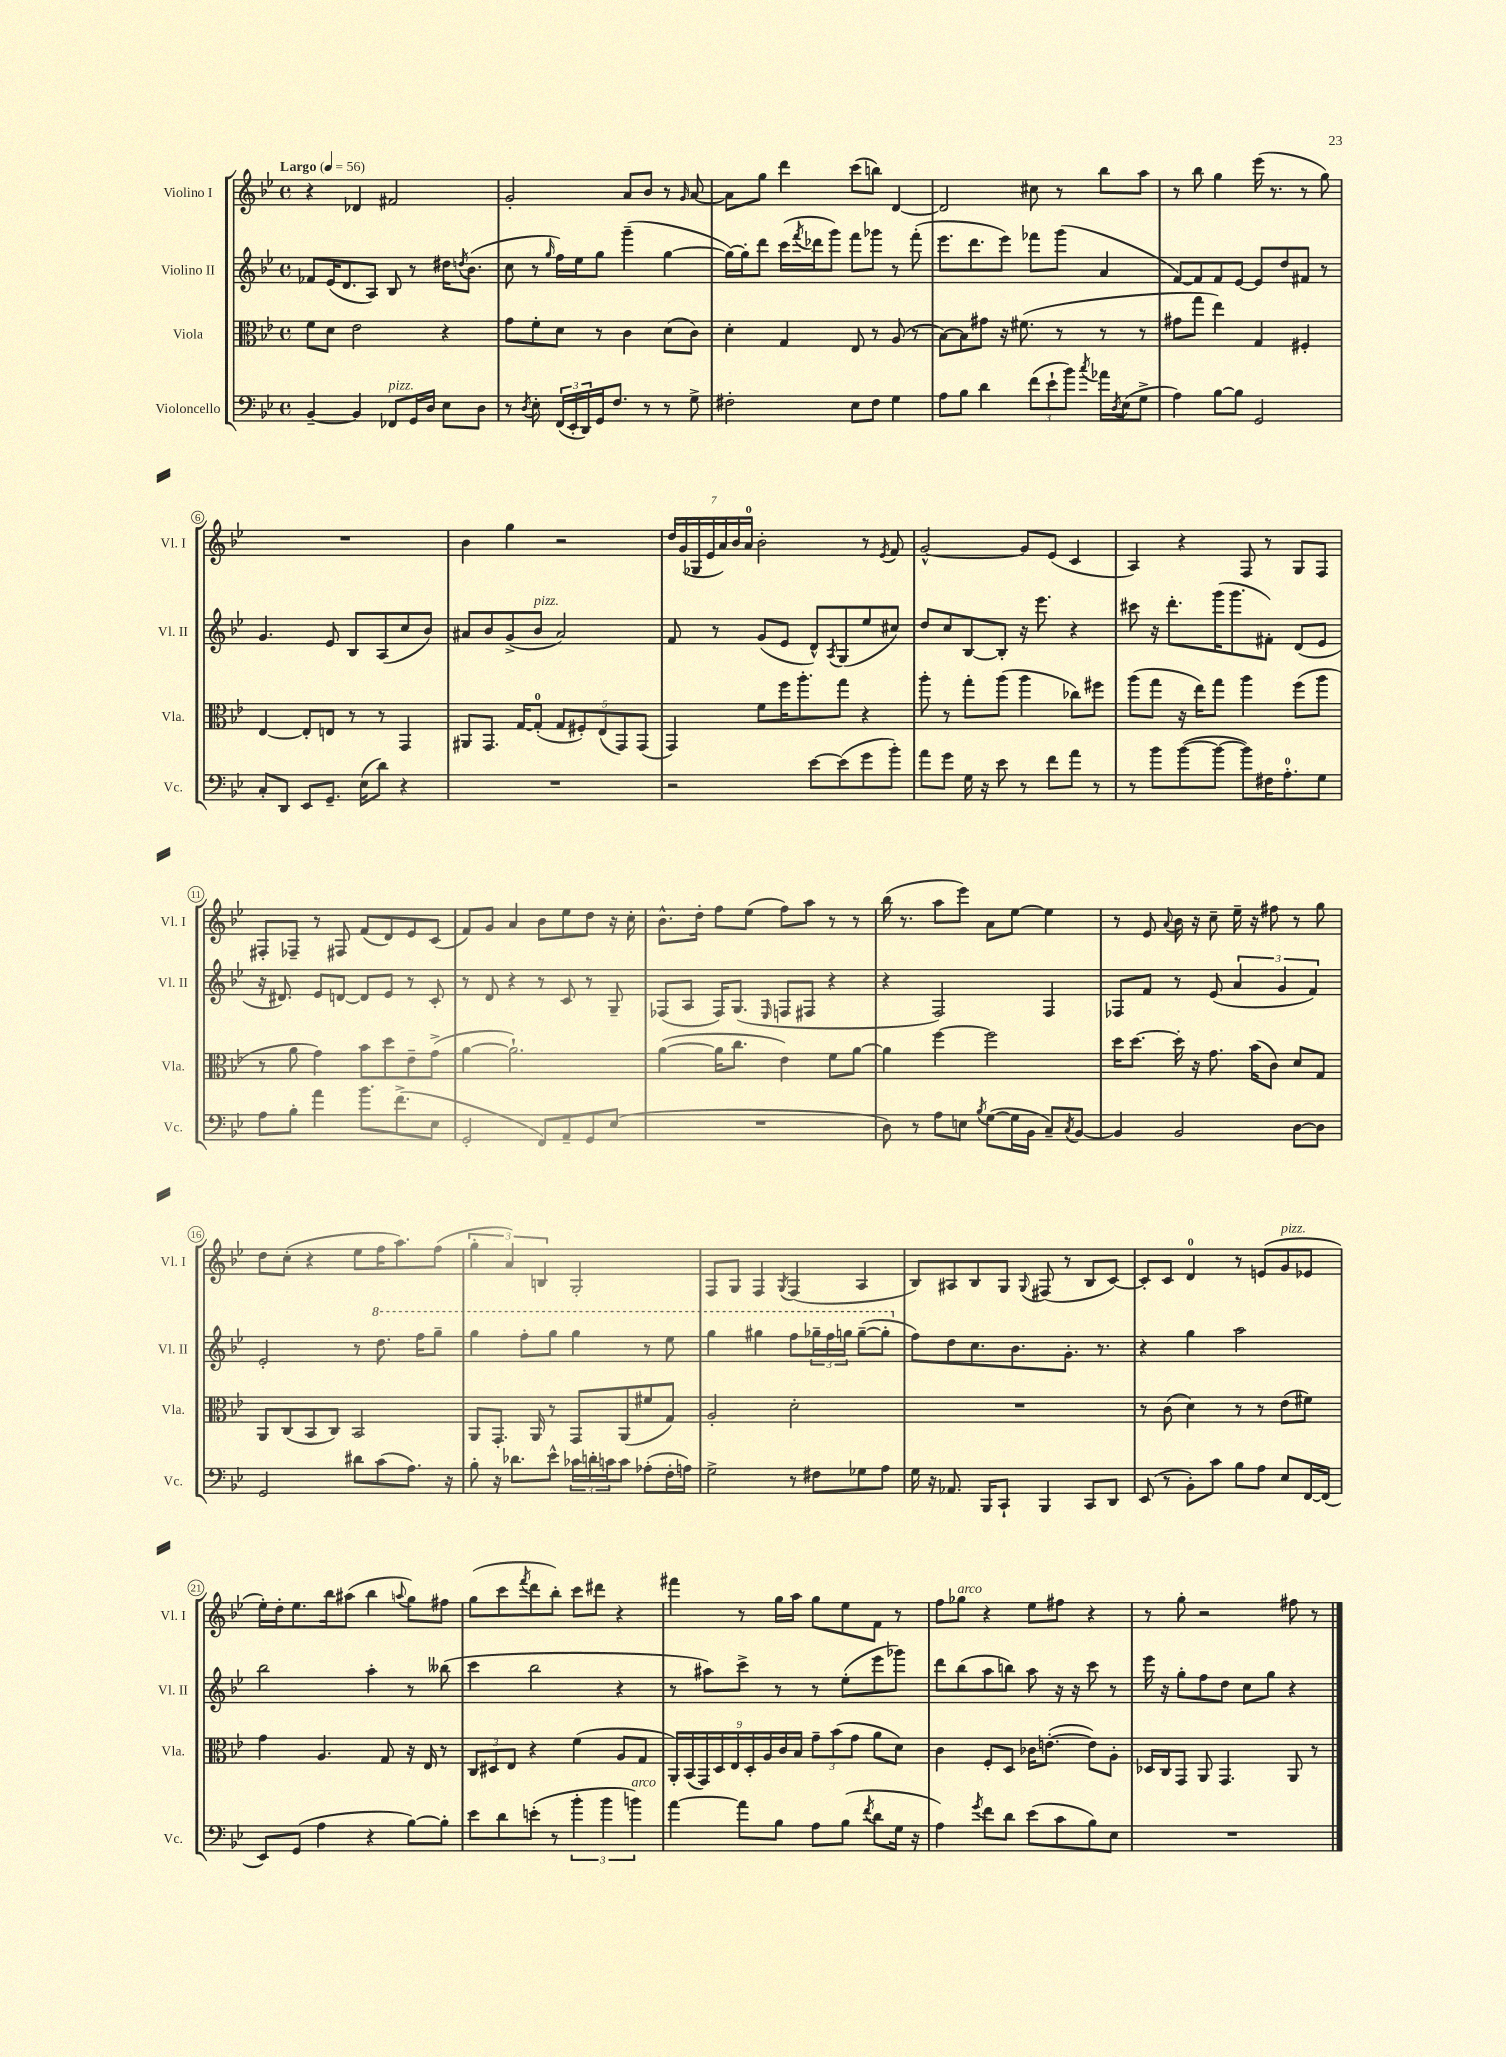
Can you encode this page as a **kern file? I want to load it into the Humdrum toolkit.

**kern	**kern	**kern	**kern
*part4	*part3	*part2	*part1
*staff4	*staff3	*staff2	*staff1
*I"Violoncello	*I"Viola	*I"Violino II	*I"Violino I
*I'Vc.	*I'Vla.	*I'Vl. II	*I'Vl. I
*clefF4	*clefC3	*clefG2	*clefG2
*k[b-e-]	*k[b-e-]	*k[b-e-]	*k[b-e-]
*M4/4	*M4/4	*M4/4	*M4/4
*met(c)	*met(c)	*met(c)	*met(c)
*MM56	*MM56	*MM56	*MM56
=1	=1	=1	=1
!	!	!	!LO:TX:a:B:t=Largo
[4BB-~/	8f\L	8f-X/L	4r
.	8d\J	(16e-/K	.
.	.	8.d/	.
4BB-/]	2e-\	.	4d-X/
.	.	8A/J)	.
!LO:TX:a:i:t=pizz.	!	!	!
8FF-X/L	.	8B-/	2f#X/
16GG/L	.	8r	.
16D/JJ	.	.	.
8E-\L	4r	16dd#X\KL	.
.	.	8qddn/	.
.	.	(8.b-\J	.
8D\J	.	.	.
=2	=2	=2	=2
8r	8g\L	8cc\	2g'/
8qD/	.	.	.
8E-'\	8f'\	8r	.
.	.	16qqgg/	.
(24FF/LL	8d\J	16ff\LL)	.
24EE-'/	.	.	.
.	.	16ee-\J	.
24DD/)	.	.	.
16GG/J	8r	8gg\J	.
8.F/J	.	.	.
.	4c\	(4ggg~\	8a/L
8r	.	.	8b-/J
8r	(8d\L	[4gg\	8r
.	.	.	16qqg/
8G^\	8c\J)	.	[8a/
=3	=3	=3	=3
2F#X'\	4d'\	16gg\LL_)	8a\L]
.	.	16gg'\J]	.
.	.	8ddd\J	8gg\J
.	4G/	(16ccc\LL	4ddd\
.	.	8qfff/	.
.	.	16ddd-X\J	.
.	.	8ggg\J)	.
8E-\L	8E-/	8fff\L	(8ccc\L
8F#\J	8r	8ggg-X\J	8bbn\J)
4G\	(8A/	8r	[4d/
.	8r	(8fff'\	.
=4	=4	=4	=4
8A\L	[8B-\L)	8.eee-\L	2d/]
8B-\J	8B-\]	.	.
.	.	8.ddd\	.
4d\	8g#X\J	.	.
.	16r	8eee-\J)	.
.	(8.f#X\	.	.
(12f\L	.	8fff-X\L	8cc#X\
12e-`\	.	.	.
.	8r	(8ggg\J	8r
12b-\J)	.	.	.
8qcc/	.	.	.
16a-X\LL	8r	4a/	8bb-\L
8qD/	.	.	.
(16E-\J	.	.	.
8G^\J	8r	.	8aa\J
=5	=5	=5	=5
4A\)	8g#X\L	[8f/L)	8r
.	8gg\J	8f/]	8bb-\
[8B-\L	4ee-\)	8f/	4gg\
8B-\J]	.	[8e-/J	.
2GG/	4G/	8e-/L]	(16eee-\
.	.	.	8.r
.	.	8dd/	.
.	4F#X'/	8f#X/J	8r
.	.	8r	8gg\)
!!LO:LB:g=z
=6	=6	=6	=6
8C'/L	[4E-/	4.g/	1r
8DD/J	.	.	.
8EE-/L	8E-'/L]	.	.
8.GG~/J	8En/J	8e-/	.
.	8r	8B-/L	.
(16E-\KL	.	.	.
8d\J)	8r	(8A/	.
4r	4GG/	8cc/	.
.	.	8b-/J)	.
=7	=7	=7	=7
1r	8AA#X/L	8a#X/L	4b-\
.	8.GG/J	8b-/	.
.	.	(8g^/	4gg\
.	[16G/KL	.	.
!	!	!LO:TX:a:i:t=pizz.	!
.	(8G'/J]	8b-/J	.
.	10G/L	2a#/)	2r
.	10F#X'/)	.	.
.	(10E-/	.	.
.	10GG/)	.	.
.	(10GG/J	.	.
=8	=8	=8	=8
2r	4GG/)	8f/	28dd/LL
.	.	.	(28g/
.	.	.	28G-X/
.	.	.	28e-/
.	.	8r	.
.	.	.	28a/)
.	.	.	28b-/
.	.	.	28a/JJ
.	8f\L	(8g/L	2b-'\
.	16ff\K	8e-/J	.
.	8.aa'\	.	.
[8e-\L	.	8d^^/L)	.
.	.	8qA/	.
(8e-\]	8gg\J	(8G/	.
8g\	4r	8ee-/	8r
.	.	.	8qe-/
8b-'\J)	.	8cc#X/J)	8f/
=9	=9	=9	=9
8a\L	8aa'\	8dd/L	[2g^^/
8g\J	8r	8cc/	.
16G\	8gg'\L	[8B-/	.
16r	.	.	.
8e-\	(8aa\J	8B-'/J]	.
8r	4aa\	16r	8g/L]
.	.	8.eee-\	.
8f\L	.	.	(8e-/J
8a\J	8cc-X\L)	4r	4c/
8r	8ff#X\J	.	.
=10	=10	=10	=10
8r	(8aa\L	8ccc#X\	4A/)
8b-\L	8gg\J	16r	.
.	.	8.ddd'\L	.
([8b-\	16r	.	4r
.	16ee-\KL)	.	.
8b-\J_	8gg\J	(16ggg\K	.
.	.	8.ggg\	.
8b-\L])	4aa\	.	8F/
16F#X\K	.	8f#X'\J)	8r
8.A'\	.	.	.
.	(8ff\L	(8d/L	8G/L
8G\J	8aa\J	8e-/J	8F/J
!!LO:LB:g=z
=11	=11	=11	=11
8A\L	8r	16r	8F#X'/L
.	.	8.d#X/)	.
8B-'\J	8a\	.	8F-X~/J
4a\	4g\)	8e-/L	8r
.	.	[8dn/J	8F#X/
8.b-\L	8b-\L	8d/L]	(8f/L
.	8dd\	8e-/J	8d/)
(8.f^\	.	.	.
.	8e-~\	8r	8e-/
8E-\J	(8g^\J	8c'/	(8c/J
=12	=12	=12	=12
2GG'/	[4a\	8r	8f/L)
.	.	8d/	8g/J
.	2.a`\])	4r	4a/
8FF/L)	.	8r	8b-\L
8AA~/	.	8c/	8ee-\
8GG/	.	8r	8dd\J
(8E-/J	.	8G~/	16r
.	.	.	16cc'\
=13	=13	=13	=13
1r	([4a\	(8F-X/L	8.b-^^\L
.	.	8A/J	.
.	.	.	16dd'\Jk
.	16a\KL]	16F-/KL)	8ff\L
.	8.cc\J	(8.G/J	.
.	.	.	(8ee-\J
.	.	16qqE-/	.
.	4e-\)	8Fn/L	8ff\L)
.	.	8F#X/J	8aa\J
.	8f\L	4r	8r
.	[8a\J	.	8r
=14	=14	=14	=14
8D\)	4a\]	4r	(16bb-\
.	.	.	8.r
8r	.	.	.
8A\L	[4ff\	2F/)	8aa\L
8En\J	.	.	8eee-\J)
8qB-/	.	.	.
([8G\L	2ff\]	.	8a\L
16G\L]	.	.	[8ee-\J
16BB-\JJ	.	.	.
8C~/L)	.	4F/	4ee-\]
8qC/	.	.	.
[8BB-/J	.	.	.
=15	=15	=15	=15
4BB-/]	16dd\KL	8F-X/L	8r
.	[8.dd\J	.	.
.	.	8f/J	8e-/
.	.	.	8qqa/
2BB-/	16dd'\]	8r	16b-\
.	16r	.	16r
.	8.g\	(8e-/	8cc~\
.	.	6a/	16ee-~\
.	(16b-\KL	.	16r
.	8c\J)	.	8ff#X\
.	.	6g/	.
[8D\L	8d/L	.	8r
.	.	6f/)	.
8D\J]	8G/J	.	8gg\
!!LO:LB:g=z
=16	=16	=16	=16
2GG/	8AA/L	2e-'/	8dd\L
.	(8C/	.	(8cc'\J
.	8BB-/	.	4r
.	8C/J)	.	.
8d#X\L	2BB-/	8r	8ee-\L
*	*	*8va	*
(8c\	.	8.ddd\	16ff\K
.	.	.	8.aa\)
8.A\J)	.	.	.
.	.	16fff\KL	.
.	.	8ggg~\J	(8ff\J
16r	.	.	.
=17	=17	=17	=17
8B-'\	8AA/L	4ggg\	6gg'\
16r	8.GG'/J	.	.
.	.	.	6a/)
8.d-X\L	.	.	.
.	.	8fff'\L	.
.	16AA/	.	.
.	.	.	6Bn/
8e-^^\J	8r	8ggg\J	.
24c-X\LL	8GG/L	4ggg\	2G'/
24dn'\	.	.	.
24cn\J	.	.	.
8c\J	(8AA/	.	.
(8A-X'\L	8f#X/	8r	.
16F'\L	8G/J)	8eee-\	.
16An\JJ)	.	.	.
=18	=18	=18	=18
2G^\	2A'/	4ggg\	8F/L
.	.	.	8G/J
.	.	4ggg#X\	4F/
.	.	.	8qG/
8r	2d'\	8fff\L	(4F/
8F#X\L	.	24ggg-X~\L	.
.	.	24fff\	.
.	.	24gggn\JJ	.
8G-X\	.	([8ggg~\L	4A/
8A\J	.	8ggg'\J]	.
=19	=19	=19	=19
*	*	*X8va	*
16G\	1r	8ff\L)	8B-/L)
16r	.	.	.
8.AA-X/	.	8dd\	8A#X/
.	.	8.cc\	8B-/
16BBB-/KL	.	.	.
8CC`/J	.	.	8G/J
.	.	8.b-\	.
.	.	.	8qqG/
4BBB-/	.	.	(8F#X/
.	.	8.g'\J	8r
8CC/L	.	.	8B-/L
.	.	8.r	.
8DD/J	.	.	[8c/J)
=20	=20	=20	=20
(8EE-/	8r	4r	8c'/L]
8r	(8c\	.	8c/J
8BB-'\L)	4d\)	4gg\	4d/
8c\J	.	.	.
8B-\L	8r	2aa\	8r
8A\J	8r	.	(8en/L
!	!	!	!LO:TX:a:i:t=pizz.
8E-/L	(8e-\L	.	8g/
[16FF/L	8f#X\J)	.	8e-X/J
(16FF/JJ]	.	.	.
!!LO:LB:g=z
=21	=21	=21	=21
8EE-/L)	4g\	2bb-\	16ee-'\LL)
.	.	.	16dd'\J
(8GG/J	.	.	8.ee-\
4A\	4.A/	.	.
.	.	.	16bb-\k
.	.	.	(8aa#X\J
4r	.	4aa'\	4bb-\
.	8G/	.	.
.	.	.	8qqaan/
[8B-\L)	16r	8r	8gg\L)
.	16E-/	.	.
8B-'\J]	8r	(8bb--X\	8ff#X\J
=22	=22	=22	=22
8e-\L	12C/L	4ccc\	(8gg\L
.	12D#X/	.	.
8d\	.	.	8ccc\
.	12E-/J	.	.
.	.	.	8qfff/
(8en'\J	4r	2bb-\	8ddd\
8r	.	.	8bb-'\J)
6b-'\	(4f\	.	8ccc\L
.	.	.	8ddd#X\J
6b-\	.	.	.
.	8A/L	4r	4r
!LO:TX:a:i:t=arco	!	!	!
6bn\)	.	.	.
.	8G/J	.	.
=23	=23	=23	=23
[4a\	18AA'/LL)	8r	4fff#X\
.	(18BB-/	.	.
.	18GG/)	.	.
.	.	8aa#X\L)	.
.	18D/	.	.
.	18E-/	.	.
8a\L]	.	8ccc^\J	8r
.	18D'/	.	.
.	18A/	.	.
8B-\J	.	8r	16gg\LL
.	18c/	.	.
.	.	.	16aa\JJ
.	18B-/JJ	.	.
8A\L	12g~\L	8r	8gg\L
.	(12b-\	.	.
(8B-\J	.	(8ee-'\L	8ee-\
.	12g\J	.	.
8qf/	.	.	.
8d\L	8a\L	8eee-\	8f\J
16G\Jk	8d\J)	8ggg-X\J)	8r
16r	.	.	.
=24	=24	=24	=24
4A\)	4c\	8ddd\L	8ff\L
!	!	!	!LO:TX:a:i:t=arco
.	.	(8bb-\	8gg-X\J
8qg/	.	.	.
8f\L	8F'/L	8aa\	4r
8d\J	8D/J	8bbn\J)	.
(8e-\L	16c-X\KL	8aa\	8ee-\L
.	([8.en'\J	.	.
8c\	.	16r	8ff#X\J
.	.	16r	.
8B-\)	8e\L])	8ccc\	4r
8E-\J	8A'\J	8r	.
=25	=25	=25	=25
1r	16D-X/LL	16eee-\	8r
.	16C/J	16r	.
.	8GG/J	8gg'\L	8gg'\
.	8AA/	8ff\	2r
.	4.GG/	8dd\J	.
.	.	8cc\L	.
.	.	8gg\J	.
.	8AA/	4r	8ff#X\
.	8r	.	8r
==	==	==	==
*-	*-	*-	*-
